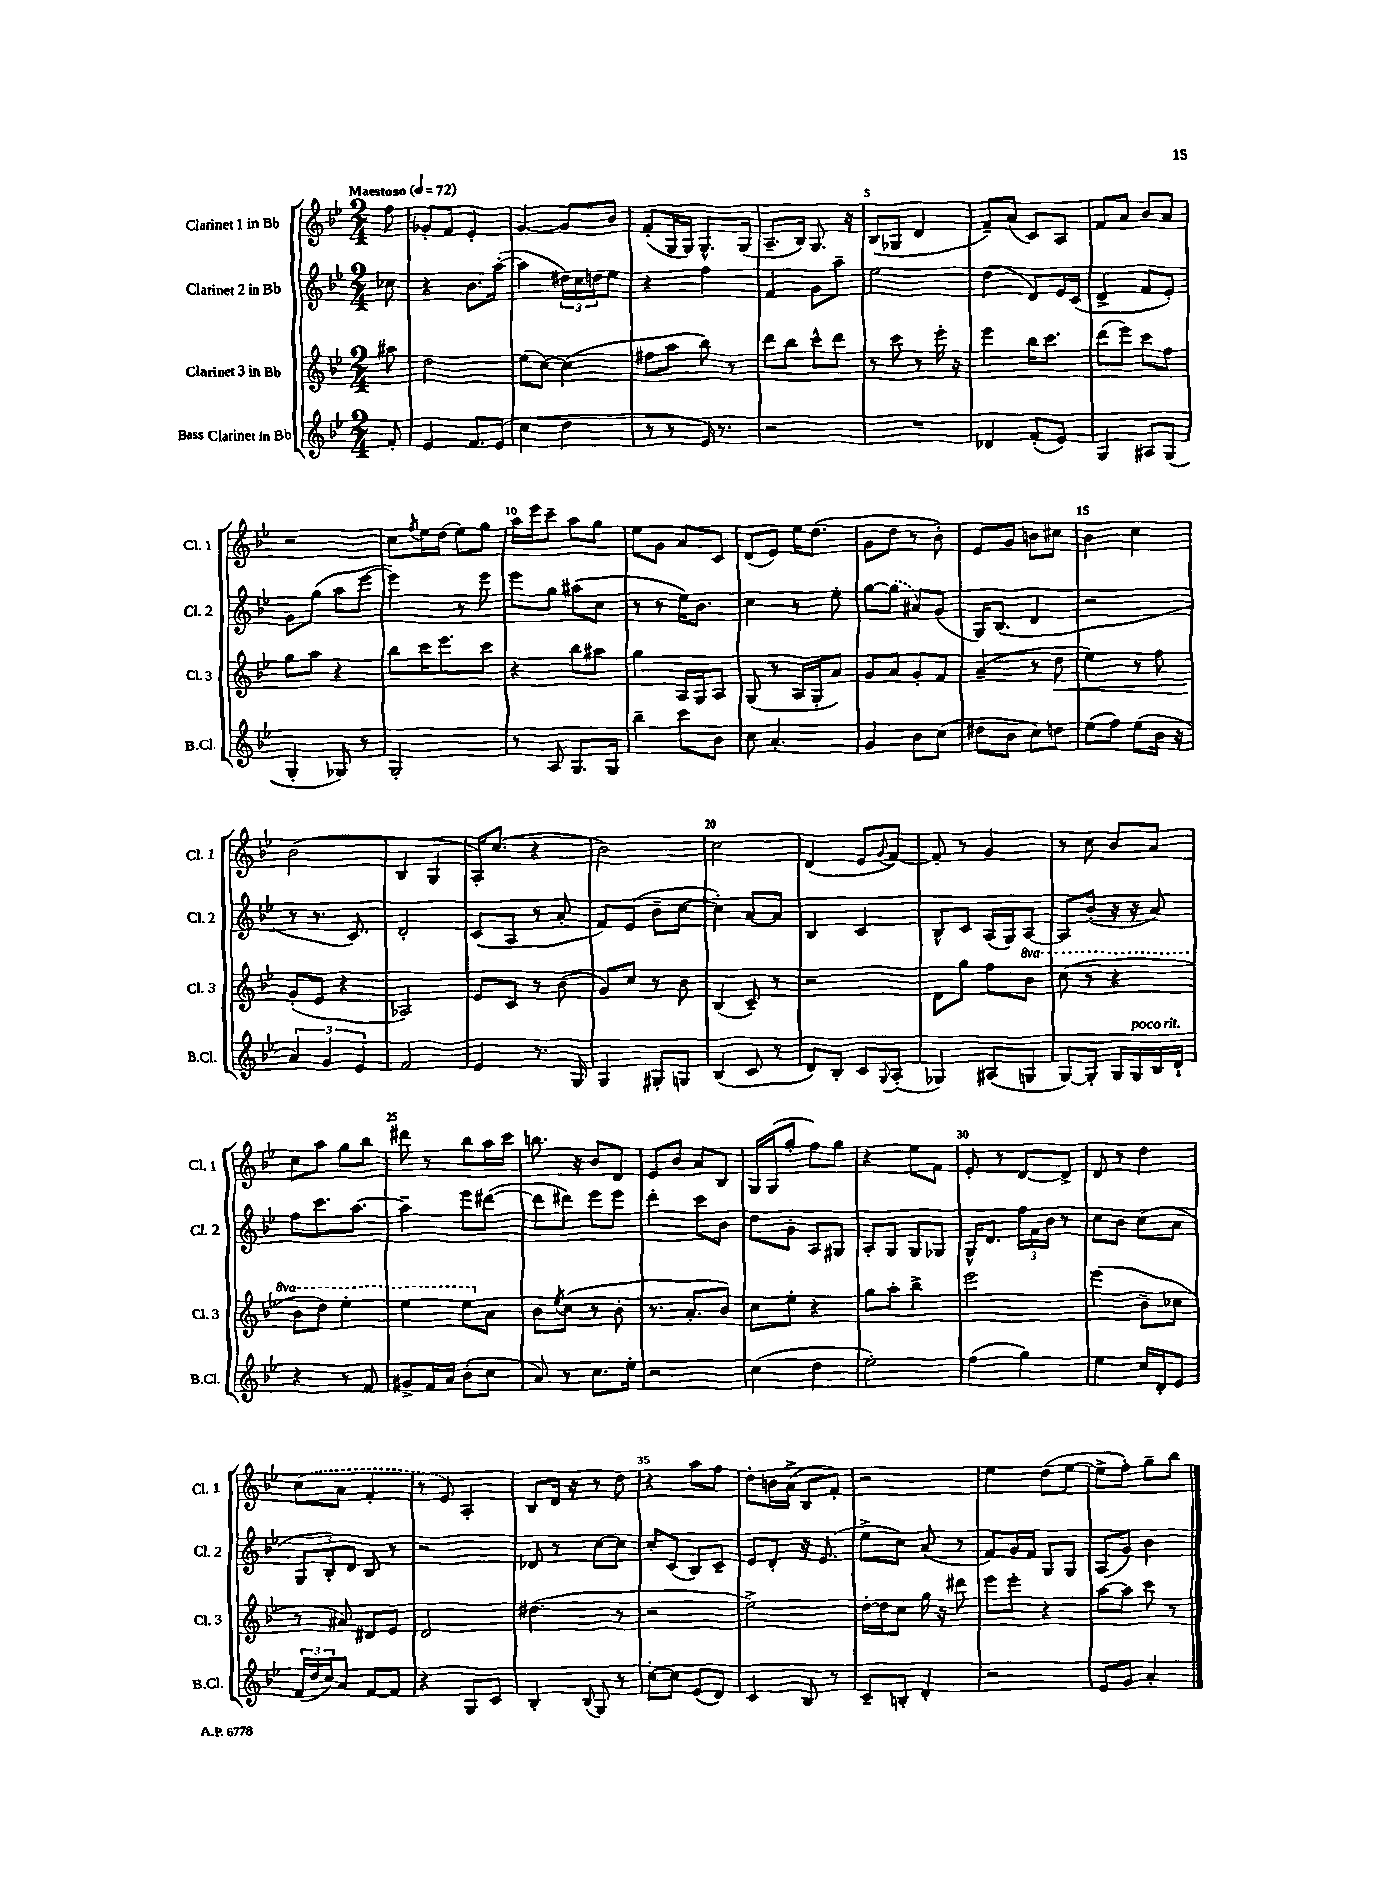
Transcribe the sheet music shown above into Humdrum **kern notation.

**kern	**kern	**kern	**kern
*staff4	*staff3	*staff2	*staff1
*clefG2	*clefG2	*clefG2	*clefG2
*k[b-e-]	*k[b-e-]	*k[b-e-]	*k[b-e-]
*M2/4	*M2/4	*M2/4	*M2/4
*MM72	*MM72	*MM72	*MM72
8f'	8aa#	8cc-	8ff
=	=	=	=
4e-	2dd	4r	8g-'
.	.	.	8f
8.f	.	8.b-	4e-'
(16e-	.	([16aa'	.
=	=	=	=
4cc	(8ee-	4aa]	[4g
.	[8cc)	.	.
4dd	(4cc]	24dd#)	8g]
.	.	24cc	.
.	.	24dd	.
.	.	8ee-	8b-
=	=	=	=
8r	8ff#	4r	(8f'
8r	8aa	.	16G
.	.	.	16G)
16e-)	8bb-)	4ff	8.G^^
8.r	.	.	.
.	8r	.	.
.	.	.	(16G
=	=	=	=
2r	8ddd	4f	8.A~
.	8bb-	.	.
.	.	.	16B-)
.	8ccc^^	8g	8.G
.	8ddd	8aa~	.
.	.	.	16r
=	=	=	=
2r	8r	2ee-	(8B-
.	8ccc	.	8G-
.	8r	.	4d
.	16eee-'	.	.
.	16r	.	.
=	=	=	=
4d-	4eee-	(4dd	8f~)
.	.	.	(8a
(8f'	16bb-	8d)	8c)
.	8.ccc	.	.
8e-)	.	16e-	8A
.	.	(16c	.
=	=	=	=
4G	(8ddd	4d^	8f
.	8eee-)	.	8a
8A#	8ccc	8f	8b-
(8G	8ff	8e-')	8a
=	=	=	=
4G'	8gg	8g	2r
.	8aa	(8gg	.
8G-)	4r	8aa	.
8r	.	[8eee-	.
=	=	=	=
2G'	8bb-	4eee-])	8cc
.	.	.	8qff
.	16ccc	.	16ee-
.	8.eee-	.	(16dd
.	.	8r	8ee-)
.	8ccc	8eee-	8gg
=	=	=	=
8r	4r	8eee-	16aa
.	.	.	16eee-
8A	.	8gg	8ccc~
8.G	8bb-	(8aa#	8aa
.	8aa#	8cc	8gg
16G	.	.	.
=	=	=	=
4bb-~	4gg	8r	8ee-
.	.	8r	8g
8ccc	16A	16ee-)	8a
.	16G	8.b-	.
8b-	8A	.	8c
=	=	=	=
8cc	(8G	4cc	(8d
4.a'	8r	.	8e-)
.	16A	8r	16ee-
.	16G'	.	(8.dd
.	8a)	8ee-'	.
=	=	=	=
4g	8g	[8gg	8g
.	8a	(8gg]	8dd
8b-	8g'	8a#)	8r
(8cc	8f	(8g	8b-')
=	=	=	=
8dd#	(4a~	16G)	8e-
.	.	(8.B-	.
8b-	.	.	8g
8cc)	8r	4d	8b
8dd	8dd	.	8cc#
=	=	=	=
(8ee-	4ee-)	2r	4b-
8ff)	.	.	.
(8ee-	8r	.	4cc
16b-	8ff	.	.
16r	.	.	.
=	=	=	=
6a)	(8g'	8r	(2b-
.	8e-	8.r	.
6g	.	.	.
.	4r	.	.
.	.	8.c)	.
6e-	.	.	.
=	=	=	=
2f	2A-)	2d'	4B-
.	.	.	4G
=	=	=	=
4e-	8e-	(8c	16A')
.	.	.	(8.cc
.	8c	8A	.
8.r	8r	8r	4r
.	(8b-	8a'	.
16G	.	.	.
=	=	=	=
4G	8g)	8f)	2b-)
.	8cc	(8e-	.
8G#'	8r	8b-~	.
8G	8b-	[8cc	.
=	=	=	=
(4B-	(4B-	4cc'])	2cc
8c	8c~)	[8a	.
8r	8r	8a]	.
=	=	=	=
8d)	2r	4B-	(4d
8B-'	.	.	.
8c	.	4c	8e-
8qqG	.	.	8qqg
(8A'	.	.	[8f)
=	=	=	=
4G-)	8d	8B-^^	8f']
.	8gg	8c	8r
(8A#	8ff	(16A	4g
.	.	16G)	.
8G	8bb-	[8A	.
=	=	=	=
[8G)	(8ccc	8A]	8r
8G']	8r	(8b-'	8cc
16G	4r	16r	8b-
16G	.	16r	.
16B-	.	8a)	8a
16d`	.	.	.
=	=	=	=
4r	8bb-	8ff	8cc
.	8ddd)	8.ccc	8aa
8r	4eee-'	.	8gg
.	.	[8.aa	.
8f	.	.	8bb-
=	=	=	=
8g#^	4eee-	4aa~]	8ddd#
16f	.	.	8r
16a	.	.	.
(8b-'	8eee-	8eee-	8bb-
8cc	8a	([8ddd#	16aa
.	.	.	16ccc
=	=	=	=
8a)	8b-	8ddd#]	8.bb
.	8qee-	.	.
8r	(8cc	8ddd#)	.
.	.	.	16r
8.cc	8r	8eee-	8b-
.	8b-'	8eee-	8d
16ee-'	.	.	.
=	=	=	=
2r	8.r	4ddd'	8e-
.	.	.	8b-
.	8.a'	.	.
.	.	8ccc	8a
.	8b-)	8b-	8B-
=	=	=	=
(4cc	8cc	8dd	16G
.	.	.	(16G
.	8ee-'	8g'	8gg'
4dd	4r	8A	8ff)
.	.	8G#	8gg
=	=	=	=
2ee-')	8gg	8A'	4r
.	8aa'	8G	.
.	4bb-^	8G	8ee-
.	.	8G-	8f
=	=	=	=
(4ff	2eee-	16G^^	8e-'
.	.	8.d	.
.	.	.	8r
4gg)	.	24ff	[8d
.	.	24f	.
.	.	24b-	.
.	.	8r	8d^]
=	=	=	=
4ee-	(4eee-	8cc	8d
.	.	8b-	8r
16cc	8b-~	(8cc	4dd
16d'	.	.	.
8e-	8cc-	8a	.
=	=	=	=
(24f	8r	12G	(8cc
24dd	.	.	.
24cc)	.	12B-')	.
8a	8a#)	.	8a
.	.	12d	.
[8f	8d#	8B-	4f'
8f]	8e-	8r	.
=	=	=	=
4r	2d	2r	8r
.	.	.	8e-)
8G	.	.	4A'
8c	.	.	.
=	=	=	=
4B-'	(4.dd#	8d-	8B-
.	.	8r	16d
.	.	.	16r
8qqB-	.	.	.
8G	.	[8cc	8r
8r	8r	8cc]	8dd
=	=	=	=
[8cc'	2r	8cc'	4r
8cc]	.	(8c	.
(8e-	.	8B-)	8aa
8d)	.	8c~	8ff
=	=	=	=
4c	2ee-^)	8e-	8dd'
.	.	8d'	16b
.	.	.	(16a^
8B-	.	16r	8B-
.	.	(8.e-	.
8r	.	.	8f')
=	=	=	=
8c~	[16dd'	8ee-^	2r
.	16dd]	.	.
8B'	8cc	8cc)	.
4d'	16gg	(8a	.
.	16r	.	.
.	8ddd#	8r	.
=	=	=	=
2r	8eee-	8f)	4ee-
.	8eee-'	16g	.
.	.	16f	.
.	4r	8G	(8dd
.	.	8G	[8ee-
=	=	=	=
8e-	[8aa	(8A	8ee-^]
8g	8aa]	8g)	8ff')
4a'	8ccc	4b-	8gg~
.	8r	.	8bb-
==	==	==	==
*-	*-	*-	*-
